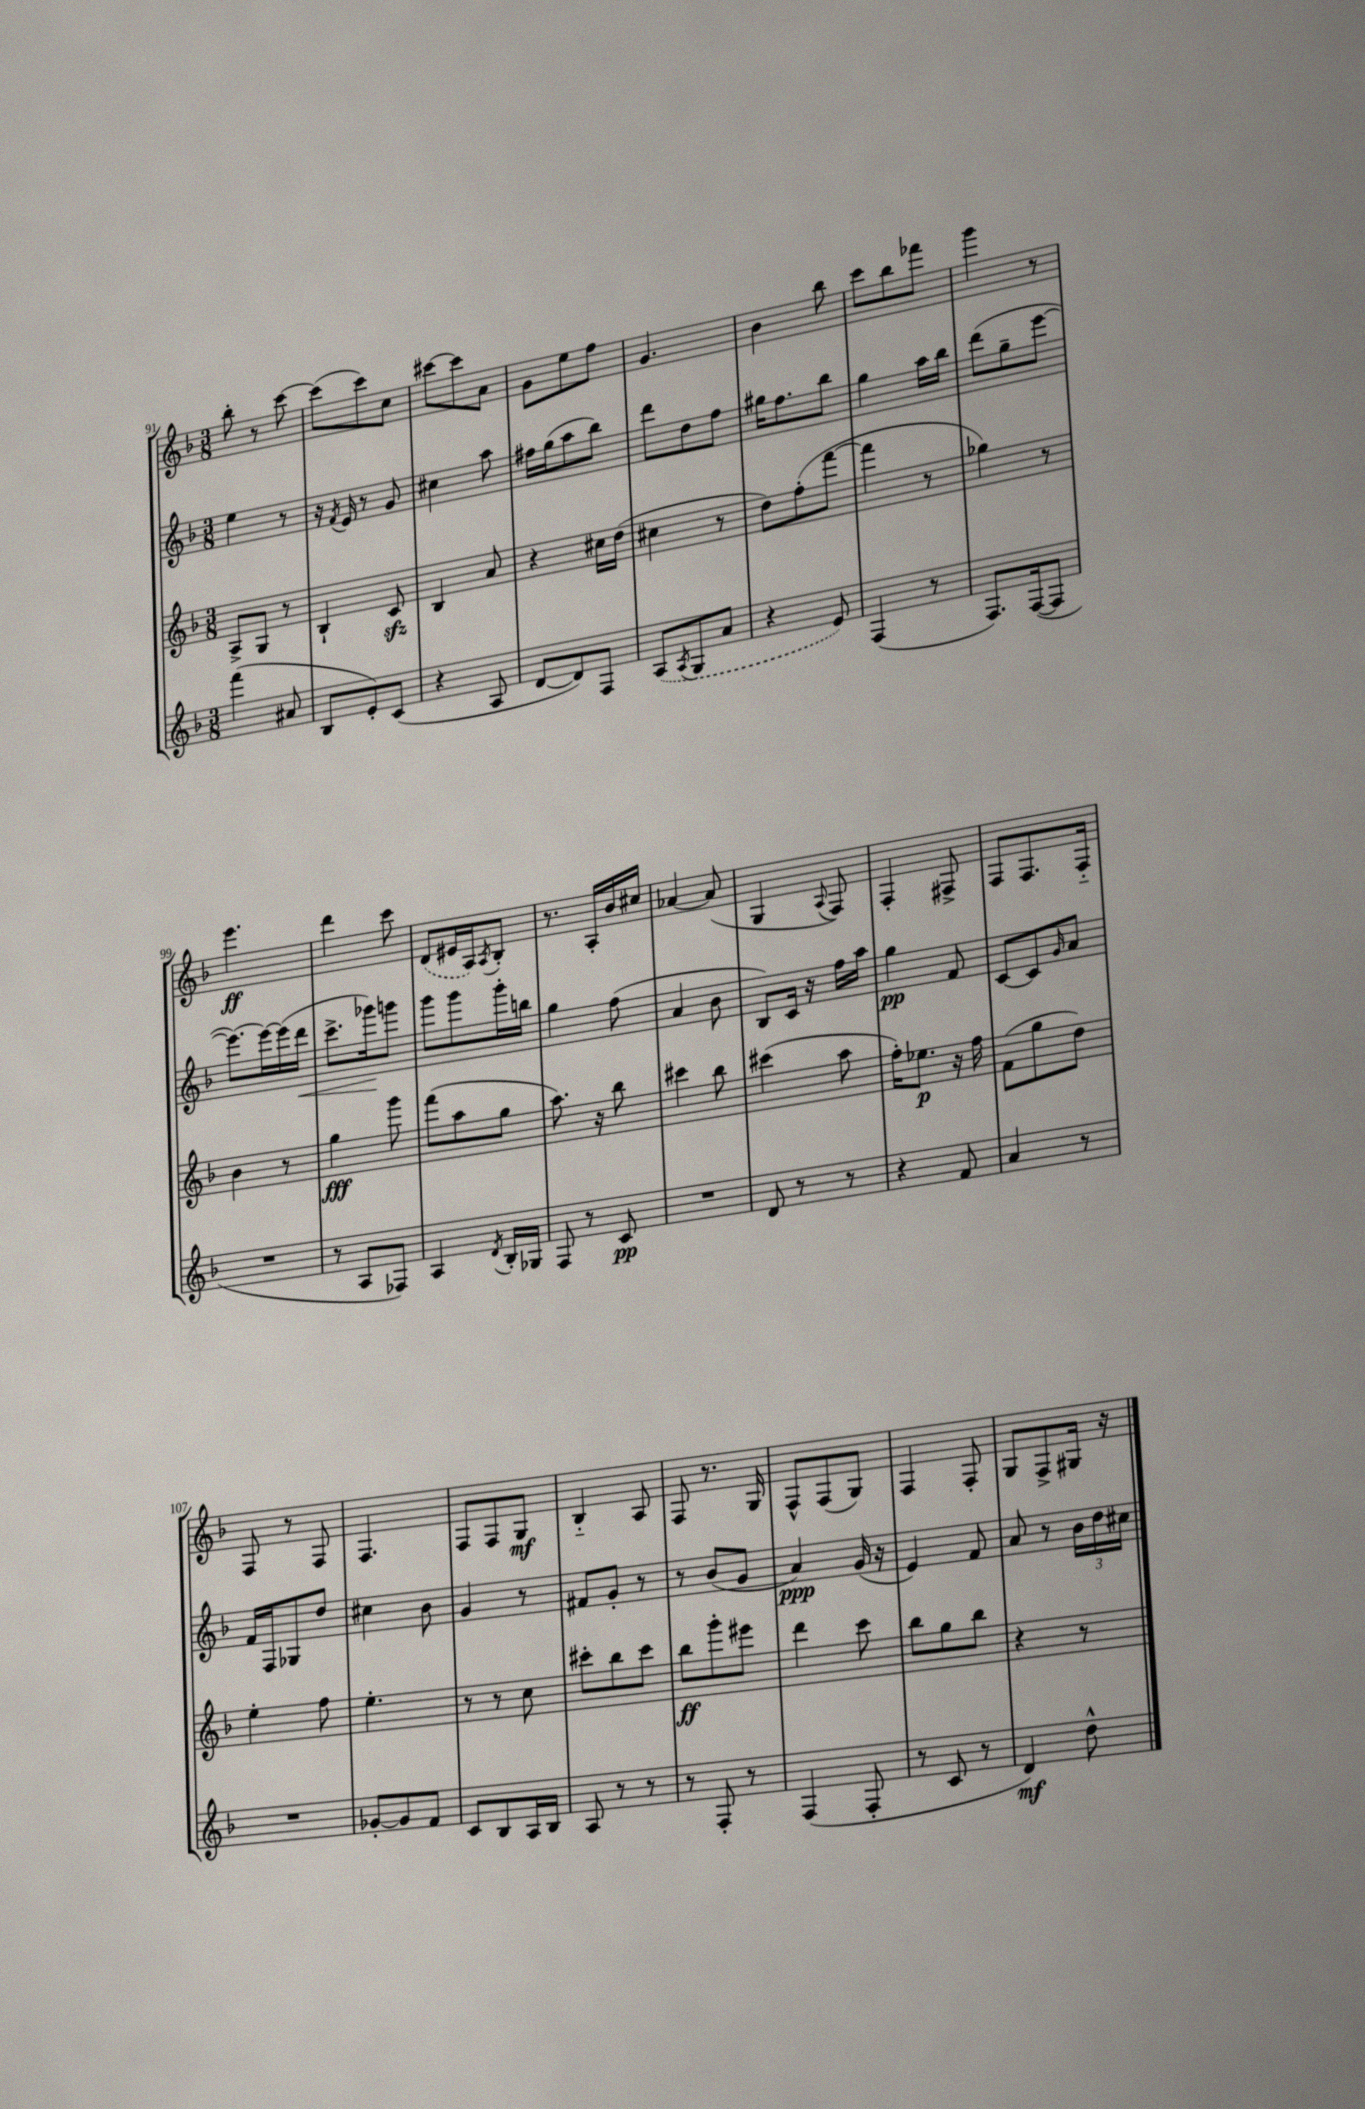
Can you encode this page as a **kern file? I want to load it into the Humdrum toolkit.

**kern	**dynam	**kern	**dynam	**kern	**dynam	**kern	**dynam
*part4	*part4	*part3	*part3	*part2	*part2	*part1	*part1
*staff4	*staff4	*staff3	*staff3	*staff2	*staff2	*staff1	*staff1
*clefG2	*	*clefG2	*	*clefG2	*	*clefG2	*
*k[b-]	*	*k[b-]	*	*k[b-]	*	*k[b-]	*
*M3/8	*	*M3/8	*	*M3/8	*	*M3/8	*
=91	=91	=91	=91	=91	=91	=91	=91
(4fff\	.	8A^/L	.	4ee\	.	8bb-'\	.
.	.	8G/J	.	.	.	8r	.
8a#X/	.	8r	.	8r	.	[8ccc\	.
=92	=92	=92	=92	=92	=92	=92	=92
8B-/L	.	4B-`/	.	16r	.	(8ccc\L]	.
.	.	.	.	8qf/	.	.	.
.	.	.	.	16e/	.	.	.
8e'/)	.	.	.	8r	.	8ccc\)	.
(8c/J	.	8czz/	.	8g/	.	8cc\J	.
=93	=93	=93	=93	=93	=93	=93	=93
4r	.	4B-/	.	4cc#X\	.	[8ccc#X\L	.
.	.	.	.	.	.	8ccc#\]	.
8A/	.	8a/	.	8aa\	.	8a\J	.
=94	=94	=94	=94	=94	=94	=94	=94
[8d/L	.	4r	.	16ff#X\LL	.	8g\L	.
.	.	.	.	(16gg\J	.	.	.
8d/])	.	.	.	8aa\	.	8ee\	.
8F/J	.	16cc#X\LL	.	8bb-\J)	.	8ff\J	.
.	.	(16dd\JJ	.	.	.	.	.
=95	=95	=95	=95	=95	=95	=95	=95
(8A/L	.	4cc#X\	.	8ddd\L	.	4.g/	.
8qA/	.	.	.	.	.	.	.
8G/	.	.	.	8dd\	.	.	.
8a/J	.	8r	.	8ff\J	.	.	.
=96	=96	=96	=96	=96	=96	=96	=96
4r	.	8dd\L)	.	16gg#X\KL	.	4b-\	.
.	.	.	.	8.ff\	.	.	.
.	.	(8ff'\	.	.	.	.	.
8e/)	.	[8fff\J	.	8bb-\J	.	8bb-\	.
=97	=97	=97	=97	=97	=97	=97	=97
(4F/	.	4fff\]	.	4gg\	.	8ccc\L	.
.	.	.	.	.	.	8bb-\	.
8r	.	8r	.	16aa\LL	.	8fff-X\J	.
.	.	.	.	16bb-\JJ	.	.	.
=98	=98	=98	=98	=98	=98	=98	=98
8.F/L)	.	4gg-X\)	.	(8ddd\L	.	4ggg\	.
.	.	.	.	8gg~\	.	.	.
([16F/k	.	.	.	.	.	.	.
8F/J]	.	8r	.	[8eee\J	.	8r	.
!!LO:LB:g=z
=99	=99	=99	=99	=99	=99	=99	=99
4.r	.	4b-\	.	8.eee\L_)	.	4.eee\	ff
.	.	.	.	16eee\L_	.	.	.
.	.	8r	.	(16eee\]	.	.	.
!	!	!	!	!	!LO:HP:b	!	!
.	.	.	.	16ddd\JJ	<	.	.
=100	=100	=100	=100	=100	=100	=100	=100
8r	.	4gg\	fff	8.ccc^\L	.	4ddd\	.
8A/L	.	.	.	.	.	.	.
.	.	.	.	16ggg-X\k)	.	.	.
8F-X/J)	.	8ggg\	.	8gggn\J	[	8ccc\	.
=101	=101	=101	=101	=101	=101	=101	=101
4A/	.	(8fff\L	.	8ggg\L	.	(8d/L	.
.	.	8aa\	.	8ggg\	.	16e#X/L	.
.	.	.	.	.	.	16A/J)	.
8qd/	.	.	.	.	.	8qA/	.
16B-'/LL	.	8gg\J	.	16ggg'\L	.	8B-'/J	.
16G-X/JJ	.	.	.	16bbn\JJ	.	.	.
=102	=102	=102	=102	=102	=102	=102	=102
8F/	.	8.aa\)	.	4gg\	.	8.r	.
8r	.	.	.	.	.	.	.
.	.	16r	.	.	.	16A'/LL	.
8c/	pp	8bb-\	.	(8ff\	.	16b-/	.
.	.	.	.	.	.	16cc#X/JJ	.
=103	=103	=103	=103	=103	=103	=103	=103
4.r	.	4ccc#X\	.	4a/	.	[4a-X/	.
.	.	8bb-\	.	8b-\	.	(8a-/]	.
=104	=104	=104	=104	=104	=104	=104	=104
8d/	.	(4ccc#X\	.	8B-/L)	.	4G/	.
8r	.	.	.	16c/Jk	.	.	.
.	.	.	.	16r	.	.	.
.	.	.	.	.	.	8qqA/	.
8r	.	8aa\	.	16ff\LL	.	8F/)	.
.	.	.	.	16aa\JJ	.	.	.
=105	=105	=105	=105	=105	=105	=105	=105
4r	.	16ff'\KL)	.	4gg\	pp	4F'/	.
.	.	8.ee-X\J	p	.	.	.	.
8f/	.	16r	.	8f/	.	8F#X^/	.
.	.	16ff\	.	.	.	.	.
=106	=106	=106	=106	=106	=106	=106	=106
4a/	.	(8f\L	.	[8c/L	.	8F/L	.
.	.	8gg\	.	8c/]	.	8.F/	.
.	.	.	.	16qqg/	.	.	.
8r	.	8dd\J)	.	8a/J	.	.	.
.	.	.	.	.	.	16F/Jk	.
!!LO:LB:g=z
=107	=107	=107	=107	=107	=107	=107	=107
4.r	.	4ee'\	.	16f/LL	.	8F/	.
.	.	.	.	16F/J	.	.	.
.	.	.	.	8G-X/	.	8r	.
.	.	8ff\	.	8dd/J	.	8F/	.
=108	=108	=108	=108	=108	=108	=108	=108
[8g-X'/L	.	4.ee'\	.	4cc#X\	.	4.F/	.
8g-/]	.	.	.	.	.	.	.
8f/J	.	.	.	8b-\	.	.	.
=109	=109	=109	=109	=109	=109	=109	=109
8c/L	.	8r	.	4g/	.	8F/L	.
8B-/	.	8r	.	.	.	8F/	.
16A/L	.	8cc\	.	8r	.	8G/J	mf
16B-/JJ	.	.	.	.	.	.	.
=110	=110	=110	=110	=110	=110	=110	=110
8A/	.	8ccc#X'\L	.	8f#X/L	.	4B-/	.
8r	.	8bb-\	.	8g'/J	.	.	.
8r	.	8ccc#\J	.	8r	.	8A/	.
=111	=111	=111	=111	=111	=111	=111	=111
8r	.	8bb-\L	ff	8r	.	8F/	.
8F'/	.	8ggg'\	.	(8b-/L	.	8.r	.
8r	.	8eee#X\J	.	8g/J	.	.	.
.	.	.	.	.	.	16G/	.
=112	=112	=112	=112	=112	=112	=112	=112
(4F/	.	4ddd\	.	4a/)	ppp	8F^^/L	.
.	.	.	.	.	.	(8F/	.
8F'/	.	8ccc\	.	(16g/	.	8G/J)	.
.	.	.	.	16r	.	.	.
=113	=113	=113	=113	=113	=113	=113	=113
8r	.	8bb-\L	.	4e/)	.	4F/	.
8c/	.	8gg\	.	.	.	.	.
8r	.	8bb-\J	.	8f/	.	8F'/	.
=114	=114	=114	=114	=114	=114	=114	=114
4d/)	mf	4r	.	8a/	.	8G/L	.
.	.	.	.	8r	.	8F^/	.
8dd^^\	.	8r	.	24b-\LL	.	16G#X/Jk	.
.	.	.	.	24dd\	.	.	.
.	.	.	.	.	.	16r	.
.	.	.	.	24cc#X\JJ	.	.	.
==	==	==	==	==	==	==	==
*-	*-	*-	*-	*-	*-	*-	*-
